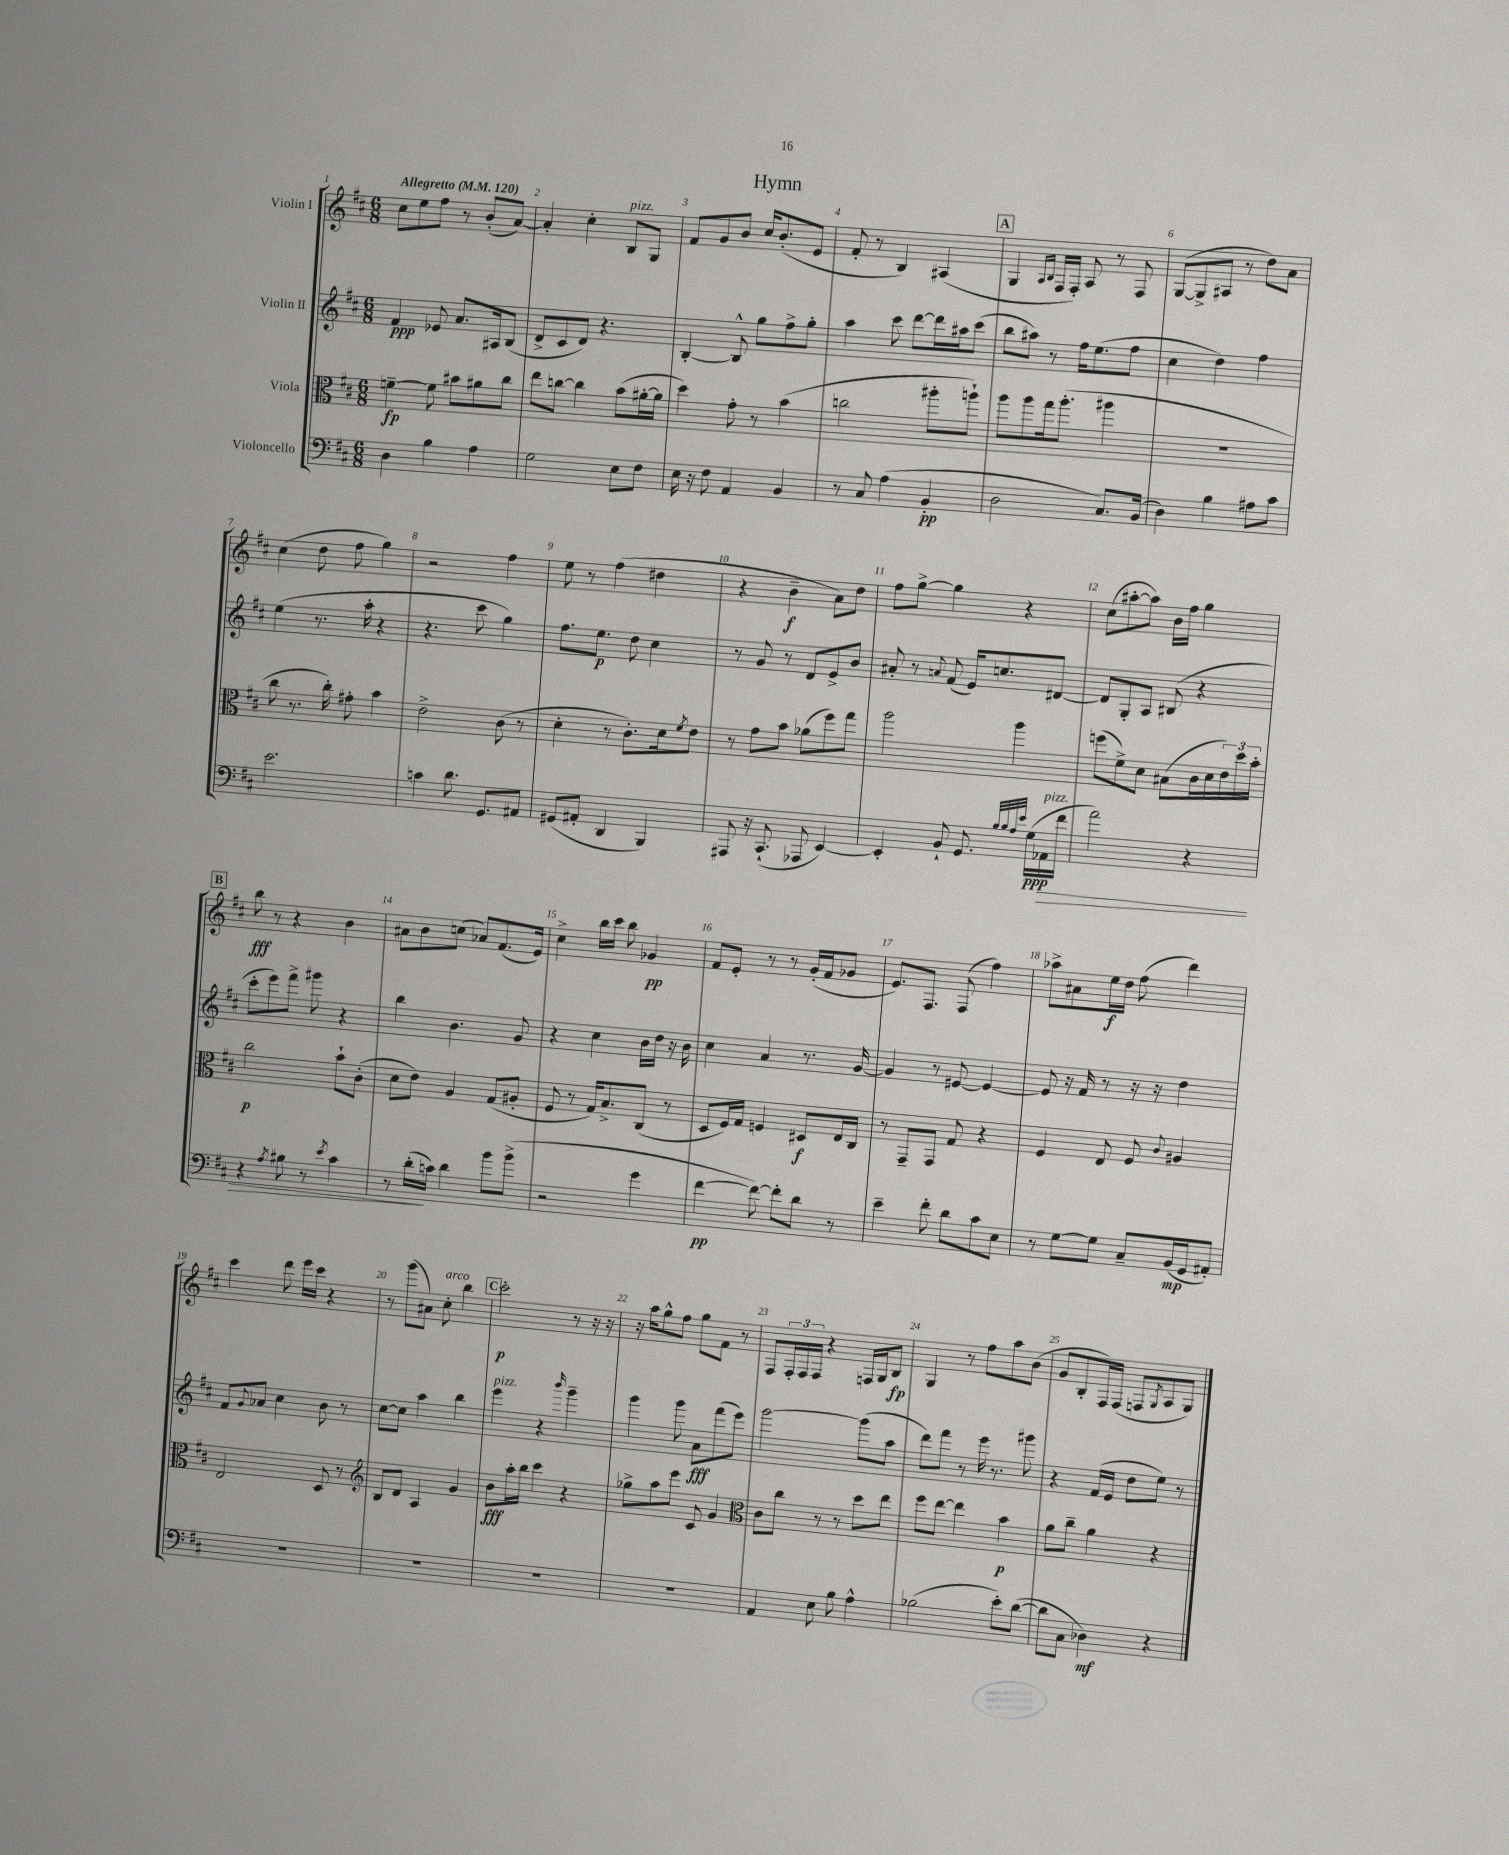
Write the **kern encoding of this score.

**kern	**kern	**kern	**kern
*staff4	*staff3	*staff2	*staff1
*clefF4	*clefC3	*clefG2	*clefG2
*k[f#c#]	*k[f#c#]	*k[f#c#]	*k[f#c#]
*M6/8	*M6/8	*M6/8	*M6/8
*MM120	*MM120	*MM120	*MM120
4D	[4f~	4f#	8cc#
.	.	.	8ee
4B	8f]	8e-	8ff#
.	8b#	8.a	8r
4A	8a#	.	(8b'
.	.	16A#	.
.	8cc#	(8B	[8a)
=	=	=	=
2G	8ee	8d^	4a']
.	[8cc	8c#	.
.	4cc]	8d)	4cc#'
.	.	4.r	.
8E	(8b	.	8B
8F#	[16a#'	.	8G
.	16a#]	.	.
=	=	=	=
16E	4dd)	[4B'	8f#
16r	.	.	.
8F#	.	.	8g
4AA	8g'	8B^^]	8b
.	8r	8gg	16cc#
.	.	.	(8.b'
4BB	(4b	8ff#^	.
.	.	8gg'	8e
=	=	=	=
8r	2cc	4aa	8f#'
8C#	.	.	8r
(4A	.	8ccc#	4B)
.	.	[8ddd	.
4BB'	8aa#'	16ddd]	(4A#
.	.	16aa#	.
.	8aa`)	(8ccc#	.
=	=	=	=
2D	8aa	8bb	4G
.	8aa	8aa#)	.
.	.	.	16qqA
.	.	.	16qqB
.	16gg	8r	16F#
.	(8.aa'	.	16F#')
.	.	16ff#	8A
.	.	(8.ee	.
8.C#)	4aa#	.	8r
.	.	8ff#	8F#
(16BB	.	.	.
=	=	=	=
4D)	2.r	4cc#	([8G
.	.	.	8G^]
4B	.	4dd)	8A#
.	.	.	8r
8A#	.	4ff#	8dd)
8c#	.	.	8a
=	=	=	=
2.e	8cc#	(4ee	(4cc#
.	8.r	.	.
.	.	8.r	8dd
.	16cc#')	.	.
.	8g#'	.	8ff#
.	.	16aa'	.
.	4b	4r	4gg)
=	=	=	=
4c	2e^	4.r	2r
8.d	.	.	.
.	.	8ccc#	.
8.GG	.	.	.
.	(8c#	4gg)	4ff#
8AA#	8r	.	.
=	=	=	=
(8GG#	4d'	8.ff#	8ee
8AA#'	.	.	8r
.	.	8.ee	.
4DD	8r	.	(4ff#
.	8.c#')	8dd	.
4BBB)	.	4cc#	4dd#
.	16d	.	.
.	8qf#	.	.
.	8e	.	.
=	=	=	=
8AAA#	8r	8r	4r
16r	8g	8g	.
(8.CC#`	.	.	.
.	8b	8r	4b~
8AAA-	(8a-	8d	.
[4EE)	8ff#)	8e^	8a)
.	8gg	8b	8dd
=	=	=	=
4EE']	2aa	8a#'	8ff#
.	.	8r	[8gg^
.	.	8qqa	.
8BB`	.	(8f#	4gg]
8.GG	.	16e)	.
.	.	8.cc	.
.	4aa	.	4r
32qqB	.	.	.
32qqB	.	.	.
32qqA	.	.	.
32qqe	.	.	.
(16G	.	.	.
16AA-	.	[8d#	.
16f#	.	.	.
=	=	=	=
2a)	(8ff	8d#]	(8cc#
.	8f#^)	8G'	[8aa#'
.	8d	8A	8aa#])
.	(8B#	(8B#	16b
.	.	.	16ff#
4r	16c#	4r	4gg
.	16d	.	.
.	24e)	.	.
.	24dd	.	.
.	24b'	.	.
=	=	=	=
4r	2cc#	8ccc#'	8bb
.	.	8eee)	8r
8qA	.	.	.
8B#	.	8fff#^	4r
8r	.	8ggg#	.
8qe	.	.	.
4c#	8b`	4r	4b
.	(8c#'	.	.
=	=	=	=
8r	8d	4bb	8a#
(16d'	8e)	.	8b
16c)	.	.	.
4d	4A	4.b	(8cc
.	.	.	8a-)
8b	(8G	.	(8.f#
(8b^	8A#'	8g	.
.	.	.	16e)
=	=	=	=
2r	8F#	4r	4cc#^
.	8r	.	.
.	16G)	4cc#	16bb
.	8.B^	.	16ccc#
.	.	.	8bb
4g	(8C#	16b	4g-
.	.	16dd	.
.	8r	16r	.
.	.	16b	.
=	=	=	=
[4f#	8D	4cc#	8f#
.	16F#)	.	8e'
.	16G	.	.
8f#_)	4F	4a	8r
8f#']	.	.	8r
8d	8D#	8.r	(16g'
.	.	.	16f#
8r	16E	.	8g-
.	16C#	[16g	.
=	=	=	=
4e~	8r	4g]	8.e)
.	8GG~	.	.
.	.	.	8.F#
8f#'	8GG	8r	.
8d	8G	[8e#	(8F#
8c#	4r	4e#_	4ff#)
8E	.	.	.
=	=	=	=
8r	4F#	8e#]	8aa-^
[8G	.	16r	8a#
.	.	16f#	.
8G]	8E	8r	16ee
.	.	.	16dd
8C#~	8F#	16r	(8ff#
.	.	16r	.
.	8qqc#	.	.
(16BB	4A#	4dd	4ddd)
16GG	.	.	.
8AA#')	.	.	.
=	=	=	=
2.r	2E	8f#	4ccc#
.	.	8qqg	.
.	.	8a-	.
.	.	4cc#	8ddd
.	.	.	16eee
.	.	.	16ccc#
.	8D	8b	4r
.	8r	8r	.
=	=	=	=
*	*clefG2	*	*
2.r	8B	[8cc#	8r
.	8d	8cc#]	(8ggg
.	4A	4aa	8a#)
.	.	.	8cc#'
.	4g	4bb	4bb
=	=	=	=
2.r	8b	4eee	2ccc#'
.	16aa'	.	.
.	16bb	.	.
.	4ccc#	4r	.
.	.	16qqbbb	.
.	4r	4ggg~	8r
.	.	.	16r
.	.	.	16r
=	=	=	=
2.r	8gg-^	4ggg	16r
.	.	.	16aa
.	8aa	.	8gg^^
.	8eee	8ggg	8ff#
.	8c#	8a	8gg
.	4g	(8fff#	8f#
.	.	8eee)	8r
=	=	=	=
*	*clefC3	*	*
4AA	8c#	[2ggg	8F#
.	8cc#	.	24F#'
.	.	.	24F#
.	.	.	24F#
8E	8r	.	4r
8B	8r	.	.
4A^^	8dd	(8ggg]	16F
.	.	.	16G
.	8ee	8aa	8B
=	=	=	=
(2B-	8ff#	8ddd)	4G
.	[8ee	8fff#	.
.	4ee]	8r	8r
.	.	16eee	8ff#
.	.	8.r	.
8e')	4b	.	8aa
([8d	.	8ggg#	(8b
=	=	=	=
8d]	8a	4r	8g
8C#	8cc#~	.	8B'
4D-)	4a	(16f#	16F#)
.	.	16e	(16F#
.	.	8dd	8F
.	.	.	8qG
4r	4r	8ee)	8A
.	.	8r	8G)
==	==	==	==
*-	*-	*-	*-
